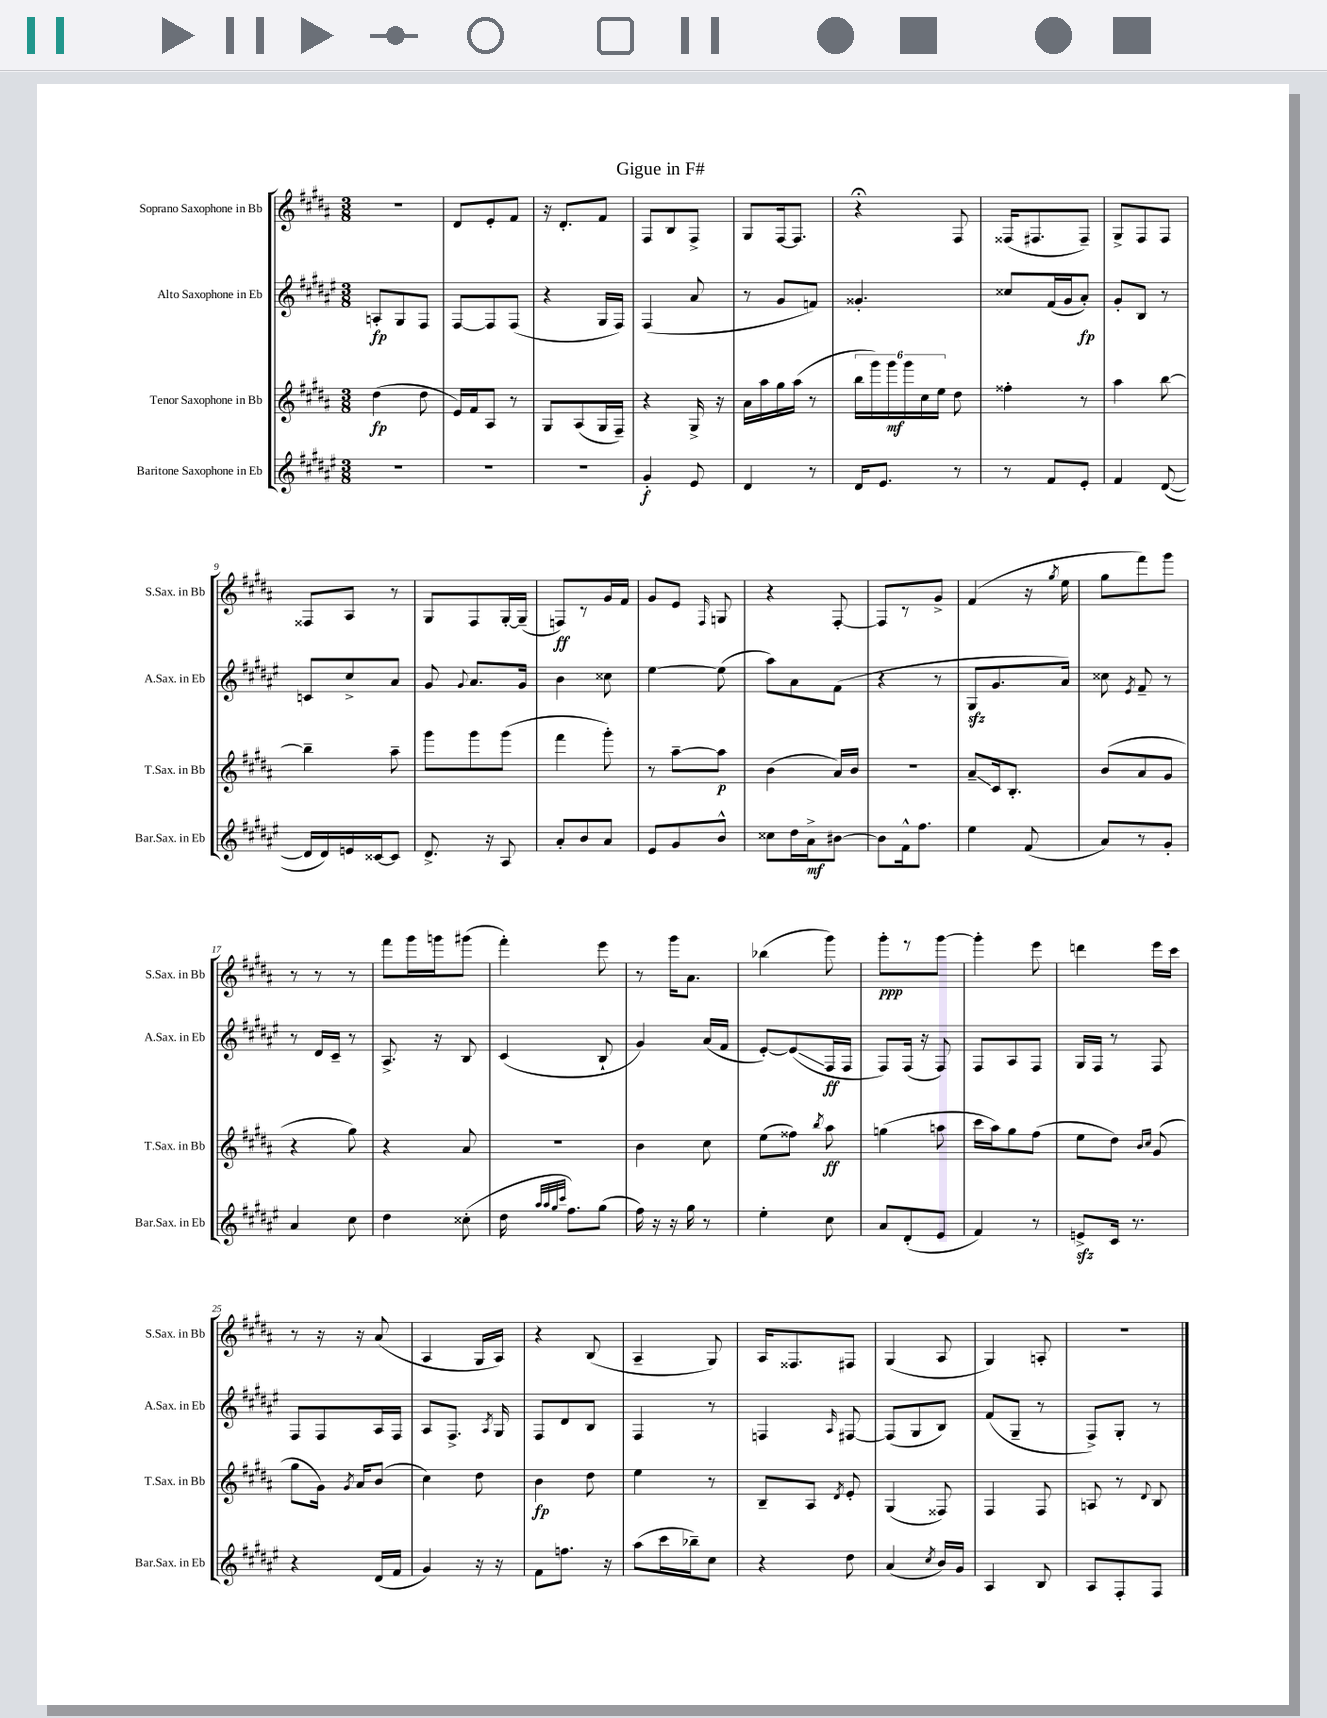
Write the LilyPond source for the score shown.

\header { title = "Gigue in F#" }
<<
\new StaffGroup <<
\new Staff = "s0" \with { instrumentName = "Soprano Saxophone in Bb" shortInstrumentName = "S.Sax. in Bb" } {
    \clef treble \key b \major \numericTimeSignature \time 3/8
    \autoBeamOff R4. |
    dis'8[ e'8-. fis'8] |
    r16 dis'8.[-. fis'8] |
    fis8[ b8 fis8]-> |
    gis8[ fis16~ fis8.] |
    r4\fermata fis8 |
    fisis16[( fis8. fis8]--) |
    gis8[-> fis8 fis8] |
    fisis8[ ais8] r8 |
    gis8[ fis8 gis16~-. gis16]--( |
    f8[\ff) r8 gis'16 fis'16] |
    gis'8[ e'8] \grace { fis16 } g8 |
    r4 fis8~-. |
    fis8[ r8 gis'8]-> |
    fis'4( r16 \acciaccatura { gis''8 } e''16 |
    gis''8[ fis'''8) gis'''8] |
    r8 r8 r8 |
    fis'''8[ gis'''16 g'''16 gis'''8]( |
    fis'''4-.) e'''8 |
    r8 gis'''16[ ais'8.] |
    bes''4( gis'''8) |
    gis'''8[-.\ppp r8 gis'''8]~ |
    gis'''4-. e'''8 |
    d'''4 e'''16[ cis'''16] |
    r8 r16 r16 ais'8( |
    ais4 gis16[ ais16]) |
    r4 b8( |
    ais4-- gis8) |
    ais16[ fisis8. fis8] |
    gis4( ais8 |
    gis4) a8-. |
    R4. \bar "|." |
}
\new Staff = "s1" \with { instrumentName = "Alto Saxophone in Eb" shortInstrumentName = "A.Sax. in Eb" } {
    \clef treble \key fis \major \numericTimeSignature \time 3/8
    \autoBeamOff a8[-.\fp gis8 fis8] |
    fis8[~ fis8 fis8]( |
    r4 gis16[ fis16]) |
    fis4( ais'8 |
    r8 gis'8[ f'8]) |
    gisis'4.-. |
    cisis''8[ fis'16( gis'16 ais'8]-.\fp) |
    gis'8[-. b8] r8 |
    c'8[ cis''8-> ais'8] |
    gis'8 \appoggiatura { gis'8 } ais'8.[ gis'16] |
    b'4 cisis''8 |
    eis''4~ eis''8( |
    ais''8[) ais'8 fis'8]( |
    r4 r8 |
    gis8[\sfz gis'8. ais'16]) |
    cisis''8 \acciaccatura { eis'8 } fis'8-- r8 |
    r8 dis'16[ cis'16]-- r8 |
    ais8.-> r16 b8 |
    cis'4( b8-! |
    gis'4) ais'16[( fis'16] |
    eis'8[~-.) eis'8\glissando( fis16\ff fis16] |
    fis8[) fis16]( r16 fis8) |
    fis8[ ais8 fis8] |
    gis16[ fis16] r8 fis8 |
    fis8[ fis8 ais16 fis16] |
    ais8[ fis8.]-> \acciaccatura { ais8 } gis16 |
    fis8[ dis'8 b8] |
    fis4 r8 |
    f4 \grace { ais16 } fis8~ |
    fis8[( gis8 b8]) |
    fis'8[( gis8]-- r8 |
    fis8[->) gis8]-. r8 \bar "|." |
}
\new Staff = "s2" \with { instrumentName = "Tenor Saxophone in Bb" shortInstrumentName = "T.Sax. in Bb" } {
    \clef treble \key b \major \numericTimeSignature \time 3/8
    \autoBeamOff dis''4\fp( dis''8 |
    e'16[) fis'16 ais8] r8 |
    gis8[ ais8( gis16 fis16]--) |
    r4 gis16-> r16 |
    ais'16[ ais''16 gis''16 ais''16]( r8 |
    \tuplet 6/4 { b''16[ gis'''16) gis'''16\mf gis'''16 cis''16 e''16] } dis''8 |
    fisis''4-. r8 |
    ais''4 b''8~ |
    b''4-- ais''8-- |
    gis'''8[ gis'''8 gis'''8]( |
    fis'''4 gis'''8-.) |
    r8 ais''8[~-- ais''8]\p |
    b'4( ais'16[) b'16] |
    R4. |
    ais'8[--\glissando cis'16 b8.]-. |
    b'8[( ais'8 gis'8] |
    r4 gis''8) |
    r4 ais'8 |
    R4. |
    b'4 cis''8 |
    e''8[( fisis''8]) \acciaccatura { b''8 } ais''8\ff |
    g''4( a''8 |
    cis'''16[ ais''16) gis''8 fis''8]( |
    e''8[ dis''8]) \grace { b'16[ cis''16] } gis'8( |
    gis''8[ gis'16]) \acciaccatura { gis'8 } ais'16[ b'8]( |
    cis''4) dis''8 |
    b'4\fp dis''8 |
    e''4 r8 |
    b8[-- ais8] \acciaccatura { dis'8 } e'8-. |
    gis4( fisis8) |
    fis4 fis8 |
    a8 r8 \appoggiatura { dis'8 } b8 \bar "|." |
}
\new Staff = "s3" \with { instrumentName = "Baritone Saxophone in Eb" shortInstrumentName = "Bar.Sax. in Eb" } {
    \clef treble \key fis \major \numericTimeSignature \time 3/8
    \autoBeamOff R4. |
    R4. |
    R4. |
    gis'4-.\f eis'8 |
    dis'4 r8 |
    dis'16[ eis'8.] r8 |
    r8 fis'8[ eis'8]-. |
    fis'4 dis'8~( |
    dis'16[ dis'16) e'16 cisis'16~ cisis'8] |
    dis'8.-> r16 ais8 |
    ais'8[-. b'8 ais'8] |
    eis'8[ gis'8 b'8]-^ |
    cisis''8[ dis''16 ais'16->\mf bis'8]~ |
    bis'8[ fis'16-^ fis''8.] |
    eis''4 fis'8( |
    ais'8[) r8 gis'8]-. |
    ais'4 cis''8 |
    dis''4 cisis''8-.( |
    dis''16 \grace { ais''32[ ais''32 gis''32 cis'''32] } fis''8.[) gis''8]( |
    fis''16) r16 r16 gis''16 r8 |
    eis''4-. cis''8 |
    ais'8[ dis'8-.( eis'8] |
    fis'4) r8 |
    e'8[->\sfz cis'16] r8. |
    r4 dis'16[( fis'16] |
    gis'4) r16 r16 |
    fis'8[ f''8.] r16 |
    ais''8[( cis'''16 bes''16--) cis''8] |
    r4 dis''8 |
    ais'4( \acciaccatura { cis''8 } b'16[) gis'16] |
    ais4 b8 |
    ais8[ fis8-. fis8] \bar "|." |
}
>>
>>
